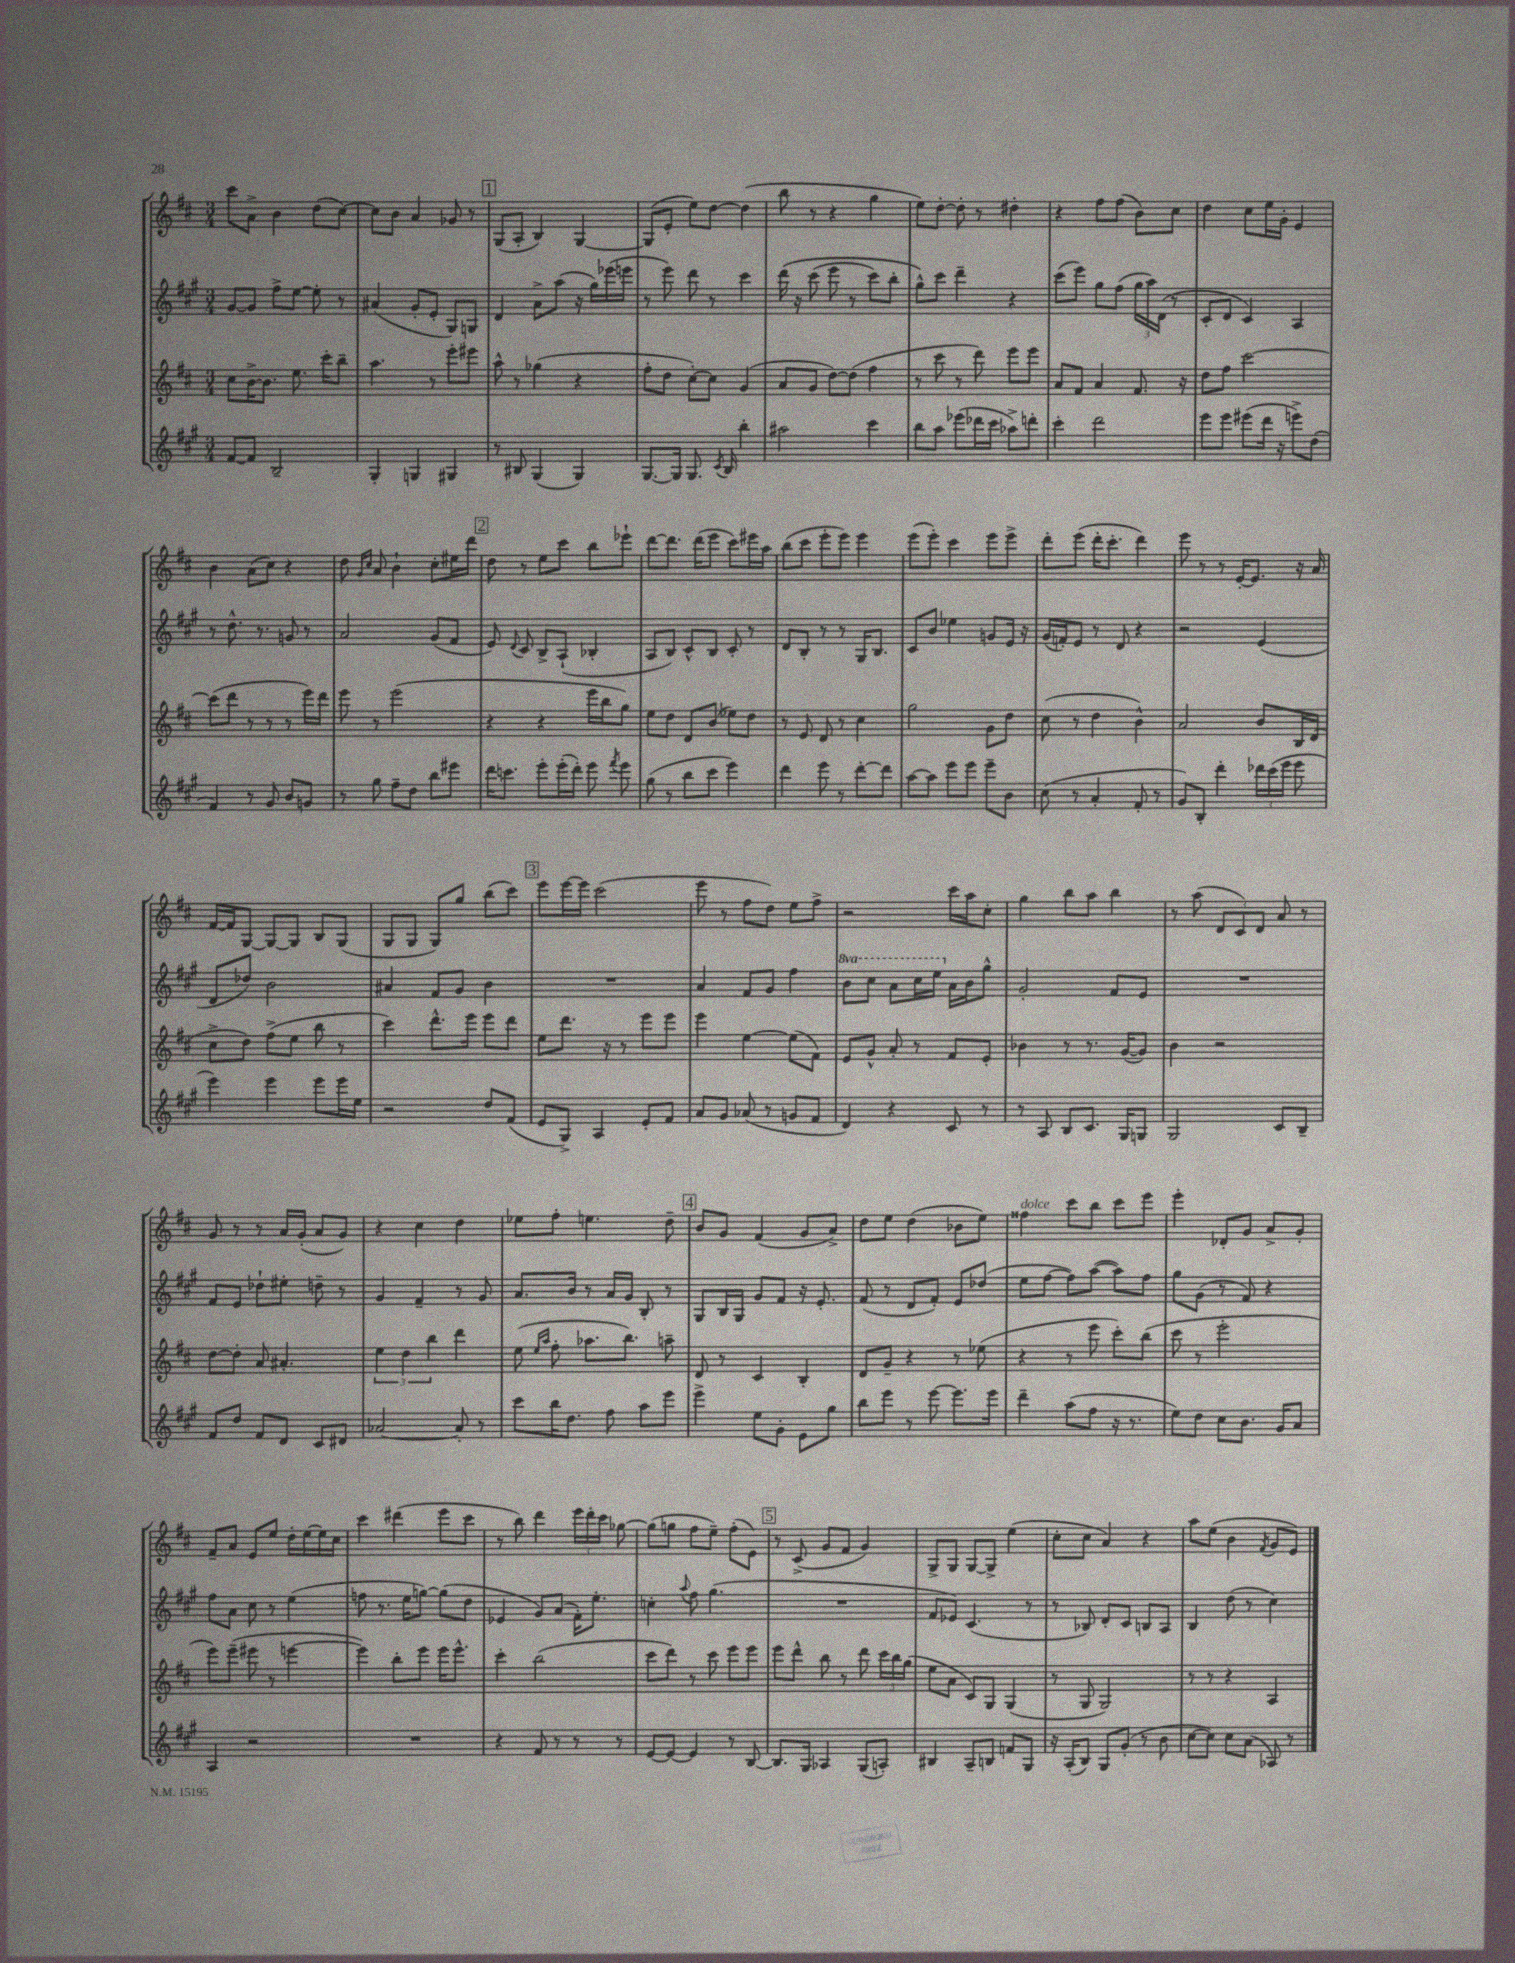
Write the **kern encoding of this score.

**kern	**kern	**kern	**kern
*staff4	*staff3	*staff2	*staff1
*clefG2	*clefG2	*clefG2	*clefG2
*k[f#c#g#]	*k[f#c#]	*k[f#c#g#]	*k[f#c#]
*M3/4	*M3/4	*M3/4	*M3/4
[8f#	8cc#	[8g#	8ccc#
8f#]	[16b^	8g#]	8a^
.	8.b]	.	.
2B~	.	8ff#^	4b
.	8.ee	[8ee	.
.	.	8ee']	(8dd
.	16ccc#'	.	.
.	8bb~	8r	[8cc#)
=	=	=	=
4G#'	4.aa	(4a#	8cc#]
.	.	.	8b
4G	.	8g#'	4a
.	8r	8e'	.
4G#	8eee'	8G#)	8g-
.	8eee#	8G	8r
=	=	=	=
8r	8aa^^	4d	(8G
8B#	8r	.	8A'
(4G#	(4gg-	8a^	4B)
.	.	(8aa	.
4G#)	4r	16r	[4G
.	.	16gg#)	.
.	.	(16eee-	.
.	.	16eee	.
=	=	=	=
[8.G#	8ff#'	8r	(8G]
.	8dd	8eee)	8e'
16G#]	.	.	.
8.G#	[8cc#')	8ddd	8ee)
.	8cc#]	8r	[8dd
8qc#	.	.	.
16B	.	.	.
4bb'	(4g	4ccc#	(4dd]
=	=	=	=
2aa#	8a	&(16ddd	8bb
.	.	16r	.
.	8g	(8ccc#	8r
.	[8dd)	8eee	4r
.	(8dd]	8r	.
4ccc#	4ff#	8ccc#)	4gg
.	.	8bb'	.
=	=	=	=
8bb	8r	8gg#^^&)	8ee)
8aa	8ccc#	8ccc#	[8dd'
(8eee-	8r	4ddd~	8dd']
16ddd-	8ddd)	.	8r
16ccc#	.	.	.
8aa-^)	8eee	4r	4dd#'
8ddd'	8eee	.	.
=	=	=	=
4ccc#'	8a	(8ccc#	4r
.	8f#	8eee)	.
2ddd	4a	8gg#	8ff#
.	.	(8ff#	(8ff#
.	8.f#	24gg#	8b)
.	.	24aa)	.
.	.	(24d	.
.	.	8r	8cc#
.	16r	.	.
=	=	=	=
8eee	8dd	8c#'	4dd
8eee	8ff#	8d	.
(8eee#	[2ccc#	4c#)	8cc#
16ddd	.	.	16ee
16r	.	.	16g'
8eee^)	.	4A	4e
(8dd	.	.	.
=	=	=	=
4f#)	(8ccc#]	8r	4b
.	8ddd	8.dd^^	.
8r	8r	.	(8a
.	.	8.r	.
8g#	8r	.	8cc#)
8b	8r	8g	4r
8g	16eee)	8r	.
.	16ddd	.	.
=	=	=	=
8r	8eee	2a	8dd
.	.	.	16qqg
.	.	.	16qqcc#
8gg#	8r	.	8a
8ff#~	(2eee	.	4b`
8dd	.	.	.
8bb	.	(8g#	8cc#'
8eee#	.	8f#	16ee#
.	.	.	16ddd
=	=	=	=
16ddd	4r	8e)	8dd
8.ccc	.	.	.
.	.	8qqd	.
.	.	8c#	8r
8eee'	4r	8B^	8ee
(16eee'	.	(8A`	8ccc#
16ddd')	.	.	.
8eee	16eee	4B-'	8bb
.	16bb	.	.
8qfff#	.	.	.
8eee	8gg)	.	8eee-`
=	=	=	=
(8gg#	8ee	8A	[8ddd
8r	8dd	8B)	8.ddd]
8bb	8d	8c#^^	.
.	.	.	(16ddd
8ccc#	(8b	8B	8eee
4eee)	8ee-)	8c#'	8ccc#)
.	8dd	8r	16eee#
.	.	.	16aa
=	=	=	=
4ddd	8r	8d	(8bb
.	8e	8B'	8ccc#
8eee	8d	8r	8eee'
8r	8r	8r	8eee)
[8ddd'	4cc#	16G#	4eee
.	.	8.B	.
8ddd]	.	.	.
=	=	=	=
[8aa	2gg	8c#	(8eee
8aa]	.	8b	8eee')
8eee	.	4ee-	4ccc#
8eee	.	.	.
8eee~	8g	8g	8eee
8b	8dd	16e	8eee^
.	.	16r	.
=	=	=	=
(8cc#	(8cc#	(16g#	8ddd'
.	.	16f')	.
8r	8r	8e	(8eee
4a'	4dd	8r	16ddd'
.	.	.	8.ccc#'
.	.	8d	.
8f#'	4b^^)	4r	4ddd)
8r	.	.	.
=	=	=	=
8g#)	2a	2r	8eee
8B'	.	.	8r
4ddd'	.	.	8r
.	.	.	[16e'
.	.	.	8.e]
24ddd-	8b	(4e	.
(24ccc#	.	.	.
24eee	.	.	.
8eee	16B	.	16r
.	(16d	.	16a
=	=	=	=
4eee)	8cc#^	8d	[16f#
.	.	.	16f#]
.	8dd)	8dd-)	[8G
4eee	(8ff#^	2b	8G_
.	8ee	.	8G]
8eee	8bb	.	8B
16eee	8r	.	(8G
16ee	.	.	.
=	=	=	=
2r	4ccc#)	4a#	8G
.	.	.	8G
.	8.ddd^^	8f#	8G)
.	.	8g#	8gg
.	16eee	.	.
8dd	8eee	4b	(8bb
(8f#	8ddd	.	8ccc#)
=	=	=	=
8e	8ee	2.r	8eee
8G#^)	8.ddd	.	[16eee
.	.	.	16eee]
4A	.	.	(2ccc#
.	16r	.	.
.	8r	.	.
8e'	8eee	.	.
8f#	8eee	.	.
=	=	=	=
8a	4eee	4a	8eee
8g#	.	.	8r
(8a-	[4ee	8f#	8ff#
8r	.	8g#	8dd)
8g	(8ee]	4ff#	8ee
8f#	8f#)	.	8ff#^
=	=	=	=
4d)	8e	8bb	2r
.	8g^^	8ccc#	.
4r	8a'	8aa	.
.	8r	16ccc#	.
.	.	16eee	.
8c#	8f#	16a	16ccc#
.	.	16b	16aa
8r	8e'	8gg#^^	8cc#'
=	=	=	=
8r	4b-	2g#'	4gg
8A	.	.	.
8B	8r	.	8bb
8.c#	8.r	.	8aa
.	.	8f#	4bb
16G#	([16g	.	.
8G	8g])	8e	.
=	=	=	=
2G#	4b	2.r	8r
.	.	.	(8aa
.	2r	.	12d
.	.	.	12c#)
.	.	.	12d
8c#	.	.	8a
8B~	.	.	8r
=	=	=	=
8f#	[8dd	8f#	8g
8dd	8dd']	8e	8r
8f#	8a	8dd-`	8r
8d	4.a#'	8ee#'	16a
.	.	.	(16g'
8c#	.	8dd~	8a
8d#	.	8r	8g)
=	=	=	=
[2a-	6ee	4g#	4r
.	6dd	.	.
.	.	4f#~	4cc#
.	6bb	.	.
8a-']	4ddd	8r	4dd
8r	.	8g#	.
=	=	=	=
8ccc#	(8ee	8.a	8ee-
.	16qqee	.	.
.	16qqaa	.	.
16bb	8ff#'	.	8ff#'
8.dd	.	16b	.
.	8.aa-	8r	4.ee
8ff#	.	16a	.
.	8.bb)	16g#	.
8aa	.	8B'	.
8eee	8aa~	8r	8dd~
=	=	=	=
4eee^	8d	8G#	8b
.	8r	16B	8g
.	.	16G#	.
8ee	4c#	8g#	(4f#
8g#'	.	8f#	.
8e	4B'	16r	8g
.	.	8.e'	.
8gg#	.	.	8a^)
=	=	=	=
8bb	8d	(8f#	8dd
8eee	8g~	8r	8ee
8r	4r	8d	(4dd
[8eee	.	8f#')	.
8.eee]	8r	8e	8b-
.	(8ee-	(8dd-	8ee)
16eee	.	.	.
=	=	=	=
4ddd~	4r	8ee	4ff##
.	.	[8ff#	.
(8aa	8r	8ff#])	8ccc#
8ff#	8eee	([8aa	8bb
16r	8ccc#')	8aa])	8ccc#
8.r	.	.	.
.	(8bb	8ff#	8eee
=	=	=	=
8ee)	8ccc#	8gg#	4eee'
8dd	8r	(8g#	.
8cc#	2eee'	8r	8d-'
8.b	.	8f#)	8g
.	.	4r	8a^
16g#	.	.	.
8a	.	.	8g'
=	=	=	=
4A	8eee)	8ff#	8f#~
.	(8eee~	8a	8a
2r	8eee#	8cc#	8e
.	8r	8r	8ee
.	[4eee	(4ee	16dd'
.	.	.	[16ee
.	.	.	16ee]
.	.	.	16cc#
=	=	=	=
2.r	4eee])	8ff	4ccc#
.	.	8.r	.
.	8bb'	.	(4ddd#
.	.	16ee	.
.	8eee	[8gg)	.
.	16eee	(8gg]	8eee
.	8.eee^^	.	.
.	.	8dd	8ccc#
=	=	=	=
4r	4ccc#'	4e-	8r
.	.	.	8bb)
8f#	(2bb	8g#)	4ddd
8r	.	(8a	.
8r	.	16f#')	24eee
.	.	.	24ddd'
.	.	8.ee'	.
.	.	.	24ccc#
8r	.	.	[8gg-
=	=	=	=
[8e	8ccc#	4cc'	(8gg-]
8e_	8ddd)	.	8gg
.	.	8qqaa	.
4e]	8r	8ff#	8ff#
.	8ccc#	(4.gg#	8ee~)
8r	8eee	.	(8ff#'
[8B	8eee	.	8e)
=	=	=	=
8.B]	8eee	2.r	8r
.	8ddd^^	.	(8c#^
16G#	.	.	.
4A-	8bb	.	8g
.	8r	.	8f#
(8G#	8ddd	.	4g)
8A')	24ccc#	.	.
.	24bb	.	.
.	(24gg	.	.
=	=	=	=
4B#	8ee	8f#	8G^
.	8a	8e-)	8G
8A~	8c#)	(4.c#	[8G
8B	8G	.	8G^]
8f	(4G	.	(4ee
8G#	.	8r	.
=	=	=	=
16r	8r	8r	8cc#'
(16A'	.	.	.
8B)	8G	8B-)	8cc#
8G#	2G)	8d'	4a)
(8g#'	.	8c#	.
8r	.	8B	4r
8b	.	8A	.
=	=	=	=
[8cc#	8r	4B	8aa
8cc#])	8r	.	(8ee
8cc#	4r	(8dd	4b
(8a	.	8r	.
.	.	.	8qf#
8A-)	4A	4cc#)	8g
8r	.	.	8e)
==	==	==	==
*-	*-	*-	*-
